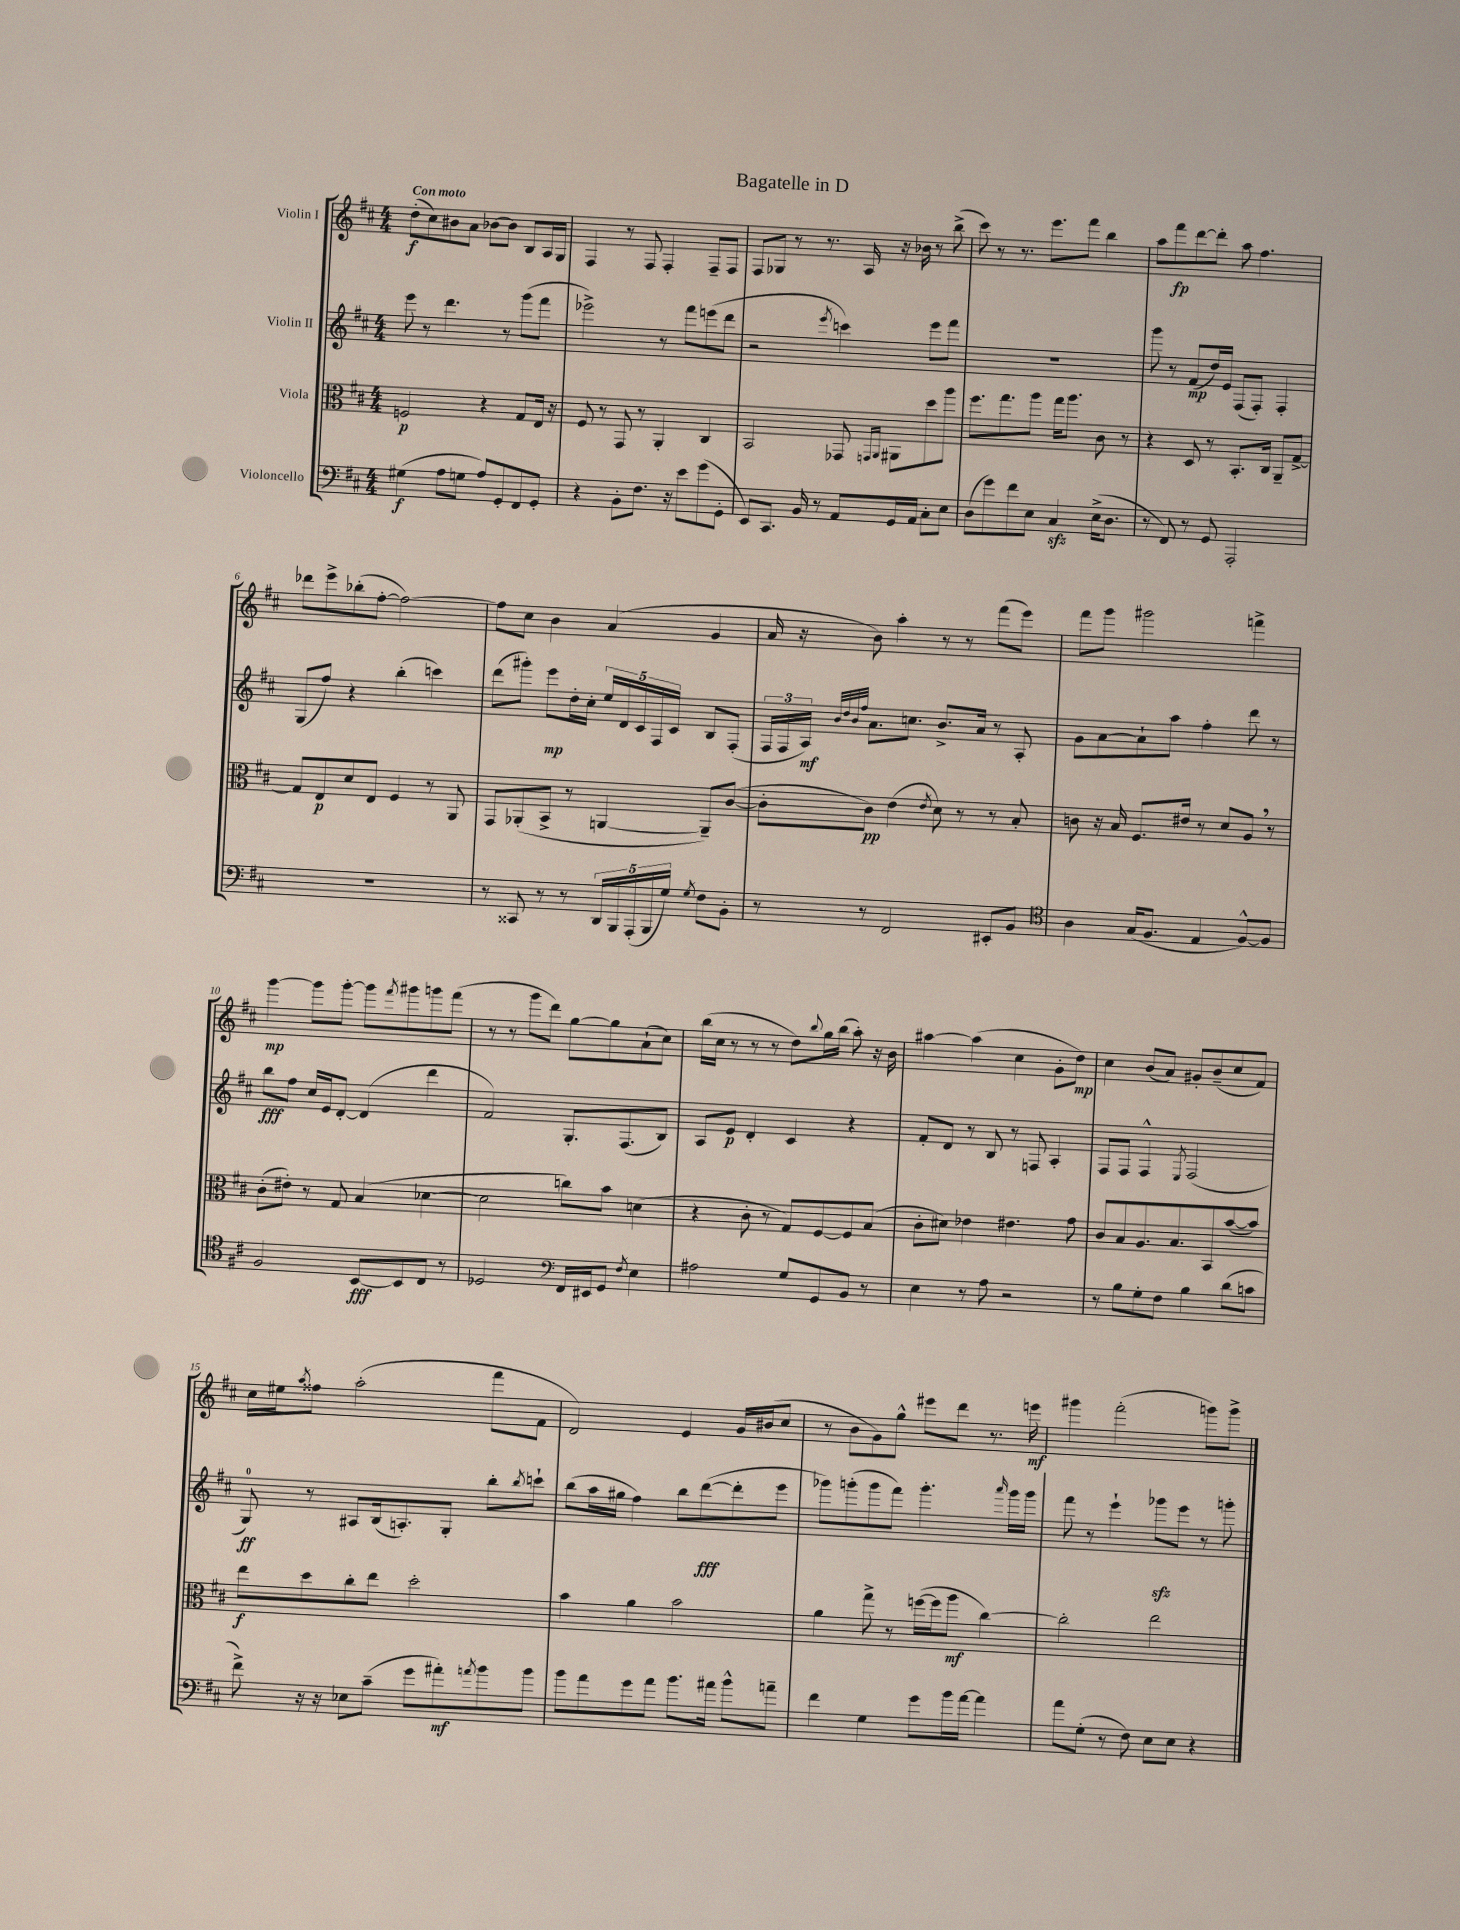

**kern	**dynam	**kern	**dynam	**kern	**dynam	**kern	**dynam
*part4	*part4	*part3	*part3	*part2	*part2	*part1	*part1
*staff4	*staff4	*staff3	*staff3	*staff2	*staff2	*staff1	*staff1
*I"Violoncello	*	*I"Viola	*	*I"Violin II	*	*I"Violin I	*
*clefF4	*	*clefC3	*	*clefG2	*	*clefG2	*
*k[f#c#]	*	*k[f#c#]	*	*k[f#c#]	*	*k[f#c#]	*
*M4/4	*	*M4/4	*	*M4/4	*	*M4/4	*
=1	=1	=1	=1	=1	=1	=1	=1
!	!	!	!	!	!	!LO:TX:a:B:t=Con moto	!
(4G#X\	f	2Fn/	p	8eee\	.	(8dd'\L	f
.	.	.	.	8r	.	8cc#\)	.
8A\L	.	.	.	4.ddd\	.	8b#X\	.
8Gn\J	.	.	.	.	.	8a\J	.
8A/L)	.	4r	.	.	.	[8b-X\L	.
8GG'/	.	.	.	8r	.	8b-\J]	.
8FF#/	.	8G/L	.	(8ggg\L	.	8B/L	.
8GG'/J	.	16E/Jk	.	8fff#\J	.	16A/L	.
.	.	16r	.	.	.	16G/JJ	.
=2	=2	=2	=2	=2	=2	=2	=2
4r	.	8F#/	.	2eee-X^\)	.	4F#/	.
.	.	8r	.	.	.	.	.
8BB'\L	.	8GG/	.	.	.	8r	.
8.F#\J	.	8r	.	.	.	8F#/	.
.	.	4AA'/	.	8r	.	4F#'/	.
16r	.	.	.	.	.	.	.
8e\L	.	.	.	8fff#\L	.	.	.
(8g\	.	4C#/	.	(8eeen\	.	8F#~/L	.
8GG'\J	.	.	.	8ddd\J	.	8F#/J	.
=3	=3	=3	=3	=3	=3	=3	=3
8EE/L)	.	2BB/	.	2r	.	8F#/L	.
8.CC#/J	.	.	.	.	.	8G-X/J	.
.	.	.	.	.	.	8r	.
16BB/	.	.	.	.	.	.	.
8r	.	.	.	.	.	8.r	.
.	.	.	.	8qeee/	.	.	.
8AA/L	.	8GG-X/	.	4cccn\)	.	.	.
.	.	.	.	.	.	16A/	.
.	.	16qqGGn/LL	.	.	.	.	.
.	.	16qqAA/JJ	.	.	.	.	.
16GG/L	.	8AA#X\L	.	.	.	16r	.
16AA/JJ	.	.	.	.	.	16b-X\	.
8C#'\L	.	8dd\	.	8eee\L	.	8r	.
8E\J	.	8aa\J	.	8fff#\J	.	(8bb^\	.
=4	=4	=4	=4	=4	=4	=4	=4
(8D\L	.	8.ff#\L	.	1r	.	8ccc#\)	.
8g\)	.	.	.	.	.	8r	.
.	.	8.gg\	.	.	.	.	.
8f#\	.	.	.	.	.	8.r	.
8E\J	.	8aa\J	.	.	.	.	.
.	.	.	.	.	.	8.eee\L	.
4C#zz/	.	16gg\KL	.	.	.	.	.
.	.	8.aa\J	.	.	.	.	.
.	.	.	.	.	.	8fff#\J	.
(16E^\KL	.	8c#\	.	.	.	4bb\	.
8.D\J	.	.	.	.	.	.	.
.	.	8r	.	.	.	.	.
=5	=5	=5	=5	=5	=5	=5	=5
8r	.	4r	.	8ggg\	.	8aa\L	.
8FF#/)	.	.	.	8r	.	8fff#\	fp
8r	.	8D/	.	(8f#/L	mp	[8ddd\	.
8GG/	.	8r	.	16dd/L)	.	8ddd'\J]	.
.	.	.	.	16e/JJ	.	.	.
2AAA'/	.	8.BB'/L	.	(8F#/L	.	8aa\	.
.	.	.	.	8F#'/J)	.	4.ff#\	.
.	.	16C#/Jk	.	.	.	.	.
.	.	8AA~/L	.	4F#'/	.	.	.
.	.	[8G^/J	.	.	.	.	.
!!LO:LB:g=z
=6	=6	=6	=6	=6	=6	=6	=6
1r	.	8G/L]	.	(8G/L	.	8ddd-X\L	.
.	.	8E/	p	8ff#/J)	.	8eee^\	.
.	.	8d/	.	4r	.	(8bb-X'\	.
.	.	8E/J	.	.	.	[8ff#'\J	.
.	.	4F#/	.	(4bb'\	.	2ff#\_)	.
.	.	8r	.	4cccn\)	.	.	.
.	.	8AA/	.	.	.	.	.
=7	=7	=7	=7	=7	=7	=7	=7
8r	.	8GG/L	.	(8ddd\L	.	8ff#\L]	.
8CC##X/	.	(8AA-X'/	.	8ggg#X'\J)	.	8cc#\J	.
8r	.	8BB^/J	.	8eee\L	mp	4b\	.
8r	.	8r	.	16dd'\L	.	.	.
.	.	.	.	16cc#'\JJ	.	.	.
20DD/LL	.	[4AAn/	.	20ee/LL	.	(4a/	.
20BBB/	.	.	.	20d/	.	.	.
(20AAA'/	.	.	.	20c#/	.	.	.
20BBB/	.	.	.	20F#/	.	.	.
20G/JJ)	.	.	.	20c#/JJ	.	.	.
8qG/	.	.	.	.	.	.	.
8F#\L	.	8AA~/L])	.	8B/L	.	4g/	.
8BB'\J	.	([8c#/J	.	(8F#'/J	.	.	.
=8	=8	=8	=8	=8	=8	=8	=8
8r	.	8c#'\L]	.	24F#/LL	.	16a/	.
.	.	.	.	24F#/	.	.	.
.	.	.	.	.	.	16r	.
.	.	.	.	24A/JJ)	mf	.	.
.	.	.	.	32qqb/LLL	.	.	.
.	.	.	.	32qqdd/	.	.	.
.	.	.	.	32qqb/	.	.	.
.	.	.	.	32qqff#/JJJ	.	.	.
8r	.	8c#\J)	pp	8.a\L	.	8b\)	.
2FF#/	.	(4e\	.	.	.	4aa'\	.
.	.	.	.	8.ccn\J	.	.	.
.	.	8qe/	.	.	.	.	.
.	.	8d\)	.	8.b^/L	.	8r	.
.	.	8r	.	.	.	8r	.
.	.	.	.	16a/Jk	.	.	.
8EE#X'/L	.	8r	.	8r	.	(8fff#\L	.
8BB/J	.	8B'/	.	8A'/	.	8eee\J)	.
=9	=9	=9	=9	=9	=9	=9	=9
*clefC4	*	*	*	*	*	*	*
4A\	.	8cn\	.	8g\L	.	8fff#\L	.
.	.	16r	.	[8a\	.	8ggg\J	.
.	.	16B/	.	.	.	.	.
(16G/KL	.	8.F#/L	.	8a`\]	.	2ggg#X\	.
8.F#/J	.	.	.	.	.	.	.
.	.	.	.	8aa\J	.	.	.
.	.	16e#X/Jk	.	.	.	.	.
4E/	.	8r	.	4ff#'\	.	.	.
.	.	8d/L	.	.	.	.	.
[8F#^^/L)	.	8A,/J	.	8ddd\	.	4fffn^\	.
8F#/J]	.	8r	.	8r	.	.	.
!!LO:LB:g=z
=10	=10	=10	=10	=10	=10	=10	=10
2F#/	.	(8c#'\L	.	8bb\L	fff	[4ggg\	mp
.	.	8e#X'\J)	.	8ff#\J	.	.	.
.	.	8r	.	16cc#/LL	.	8ggg\L]	.
.	.	.	.	16e/J	.	.	.
.	.	8G/	.	[8d'/J	.	[8ggg'\J	.
[8BB/L	fff	(4B/	.	(4d/]	.	8ggg\L]	.
.	.	.	.	.	.	8qfff#/	.
8BB/]	.	.	.	.	.	8ggg#X\	.
8C#/J	.	[4d-X\	.	4ddd\	.	8gggn\	.
8r	.	.	.	.	.	(8fff#\J	.
=11	=11	=11	=11	=11	=11	=11	=11
2D-X/	.	2d-\]	.	2f#/)	.	8r	.
.	.	.	.	.	.	8r	.
.	.	.	.	.	.	8ggg\L	.
.	.	.	.	.	.	8ddd\J)	.
*clefF4	*	*	*	*	*	*	*
16FF#/LL	.	8ccn\L)	.	8.G'/L	.	[8gg\L	.
16EE#X/J	.	.	.	.	.	.	.
8GG/J	.	8b\J	.	.	.	8gg\]	.
.	.	.	.	(8.F#/	.	.	.
8qF#/	.	.	.	.	.	.	.
4E\	.	(4dn\	.	.	.	(8a`\	.
.	.	.	.	8B/J)	.	8cc#\J)	.
=12	=12	=12	=12	=12	=12	=12	=12
2A#X\	.	4r	.	8A/L	.	(16bb\LL	.
.	.	.	.	.	.	16cc#\JJ	.
.	.	.	.	8e/J	p	8r	.
.	.	8c#'\	.	4d'/	.	8r	.
.	.	8r	.	.	.	8r	.
8G/L	.	8G/L)	.	4c#/	.	8dd\L)	.
.	.	.	.	.	.	8qqbb/	.
8GG/	.	[8F#/	.	.	.	16gg\L	.
.	.	.	.	.	.	(16bb\JJ	.
8BB/J	.	8F#/]	.	4r	.	8aa'\)	.
8r	.	(8B/J	.	.	.	16r	.
.	.	.	.	.	.	16b\	.
=13	=13	=13	=13	=13	=13	=13	=13
4E\	.	8c#'\L	.	8f#'/L	.	[4aa#X\	.
.	.	8d#X\J)	.	8d/J	.	.	.
8r	.	4e-X\	.	8r	.	(4aa#\]	.
8A\	.	.	.	8B/	.	.	.
2r	.	4.e#X\	.	8r	.	4cc#\	.
.	.	.	.	8Fn/	.	.	.
.	.	.	.	4A'/	.	8g'\L	.
.	.	8g\	.	.	.	8dd\J)	mp
=14	=14	=14	=14	=14	=14	=14	=14
8r	.	8c#/L	.	8F#/L	.	4cc#\	.
8B\L	.	8B/	.	8F#/J	.	.	.
8G'\	.	8.A/	.	4F#^^/	.	(8b/L	.
8F#\J	.	.	.	.	.	8a/J)	.
.	.	8.B/	.	.	.	.	.
.	.	.	.	8qE/	.	.	.
4B\	.	.	.	(2F#/	.	8g#X'/L	.
.	.	8BB/	.	.	.	(8b~/	.
(8d\L	.	([8b/	.	.	.	8cc#/	.
8cn\J	.	8b/J])	.	.	.	8f#/J)	.
!!LO:LB:g=z
=15	=15	=15	=15	=15	=15	=15	=15
8f#^\)	.	8ee\L	f	8G/)	ff	16cc#\LL	.
.	.	.	.	.	.	16ee#X\J	.
.	.	.	.	.	.	8qaa/	.
16r	.	8dd\	.	8r	.	8ff##X\J	.
16r	.	.	.	.	.	.	.
8E-X\L	.	8cc#'\	.	8A#X/L	.	(2aa'\	.
(8c#~\J	.	8ee\J	.	(16B/k	.	.	.
.	.	.	.	8.An'/)	.	.	.
8g\L	.	2dd'\	.	.	.	.	.
8a#X'\)	mf	.	.	8G'/J	.	.	.
8qan/	.	.	.	.	.	.	.
8b\	.	.	.	8bb'\L	.	8fff#\L	.
.	.	.	.	8qbb/	.	.	.
8b\J	.	.	.	8cccn`\J	.	8f#\J	.
=16	=16	=16	=16	=16	=16	=16	=16
8b\L	.	4b\	.	(8bb\L	.	2d/)	.
8a\	.	.	.	16aa\L	.	.	.
.	.	.	.	16gg#X\JJ	.	.	.
8g\	.	4a\	.	4ff#\)	.	.	.
8a\J	.	.	.	.	.	.	.
8.b\L	.	2b\	.	8bb\L	.	4e/	.
.	.	.	.	([8ddd\	fff	.	.
16a#X\Jk	.	.	.	.	.	.	.
8b^^\L	.	.	.	8ddd'\]	.	16g/LL	.
.	.	.	.	.	.	(16b#X/J	.
8an~\J	.	.	.	8eee\J	.	8cc#/J	.
=17	=17	=17	=17	=17	=17	=17	=17
4f#\	.	4a\	.	8ggg-X\L)	.	8r	.
.	.	.	.	(8gggn'\	.	8b\L	.
4G\	.	8gg^\	.	8ggg\	.	8g\)	.
.	.	8r	.	8fff#\J)	.	8gg^^\J	.
8g\L	.	([16ffn\LL	.	4.ggg'\	.	8eee#X\L	.
.	.	16ff\J]	.	.	.	.	.
16b\L	.	8aa\J	mf	.	.	8ddd\J	.
[16a\JJ	.	.	.	.	.	.	.
4a\]	.	[4cc#\)	.	.	.	8.r	.
.	.	.	.	16qqaaa/	.	.	.
.	.	.	.	16ggg\LL	.	.	.
.	.	.	.	16ggg\JJ	.	16eeen\	mf
=18	=18	=18	=18	=18	=18	=18	=18
8a\L	.	2cc#'\]	.	8fff#\	.	4ggg#X\	.
(8G'\J	.	.	.	8r	.	.	.
8r	.	.	.	4eee`\	.	(2fff#'\	.
8F#\)	.	.	.	.	.	.	.
8E\L	.	2ee\	.	8ggg-Xzz\L	.	.	.
8E\J	.	.	.	8eee\J	.	.	.
4r	.	.	.	8r	.	8gggn\L)	.
.	.	.	.	8gggn'\	.	8ggg^\J	.
==	==	==	==	==	==	==	==
*-	*-	*-	*-	*-	*-	*-	*-
